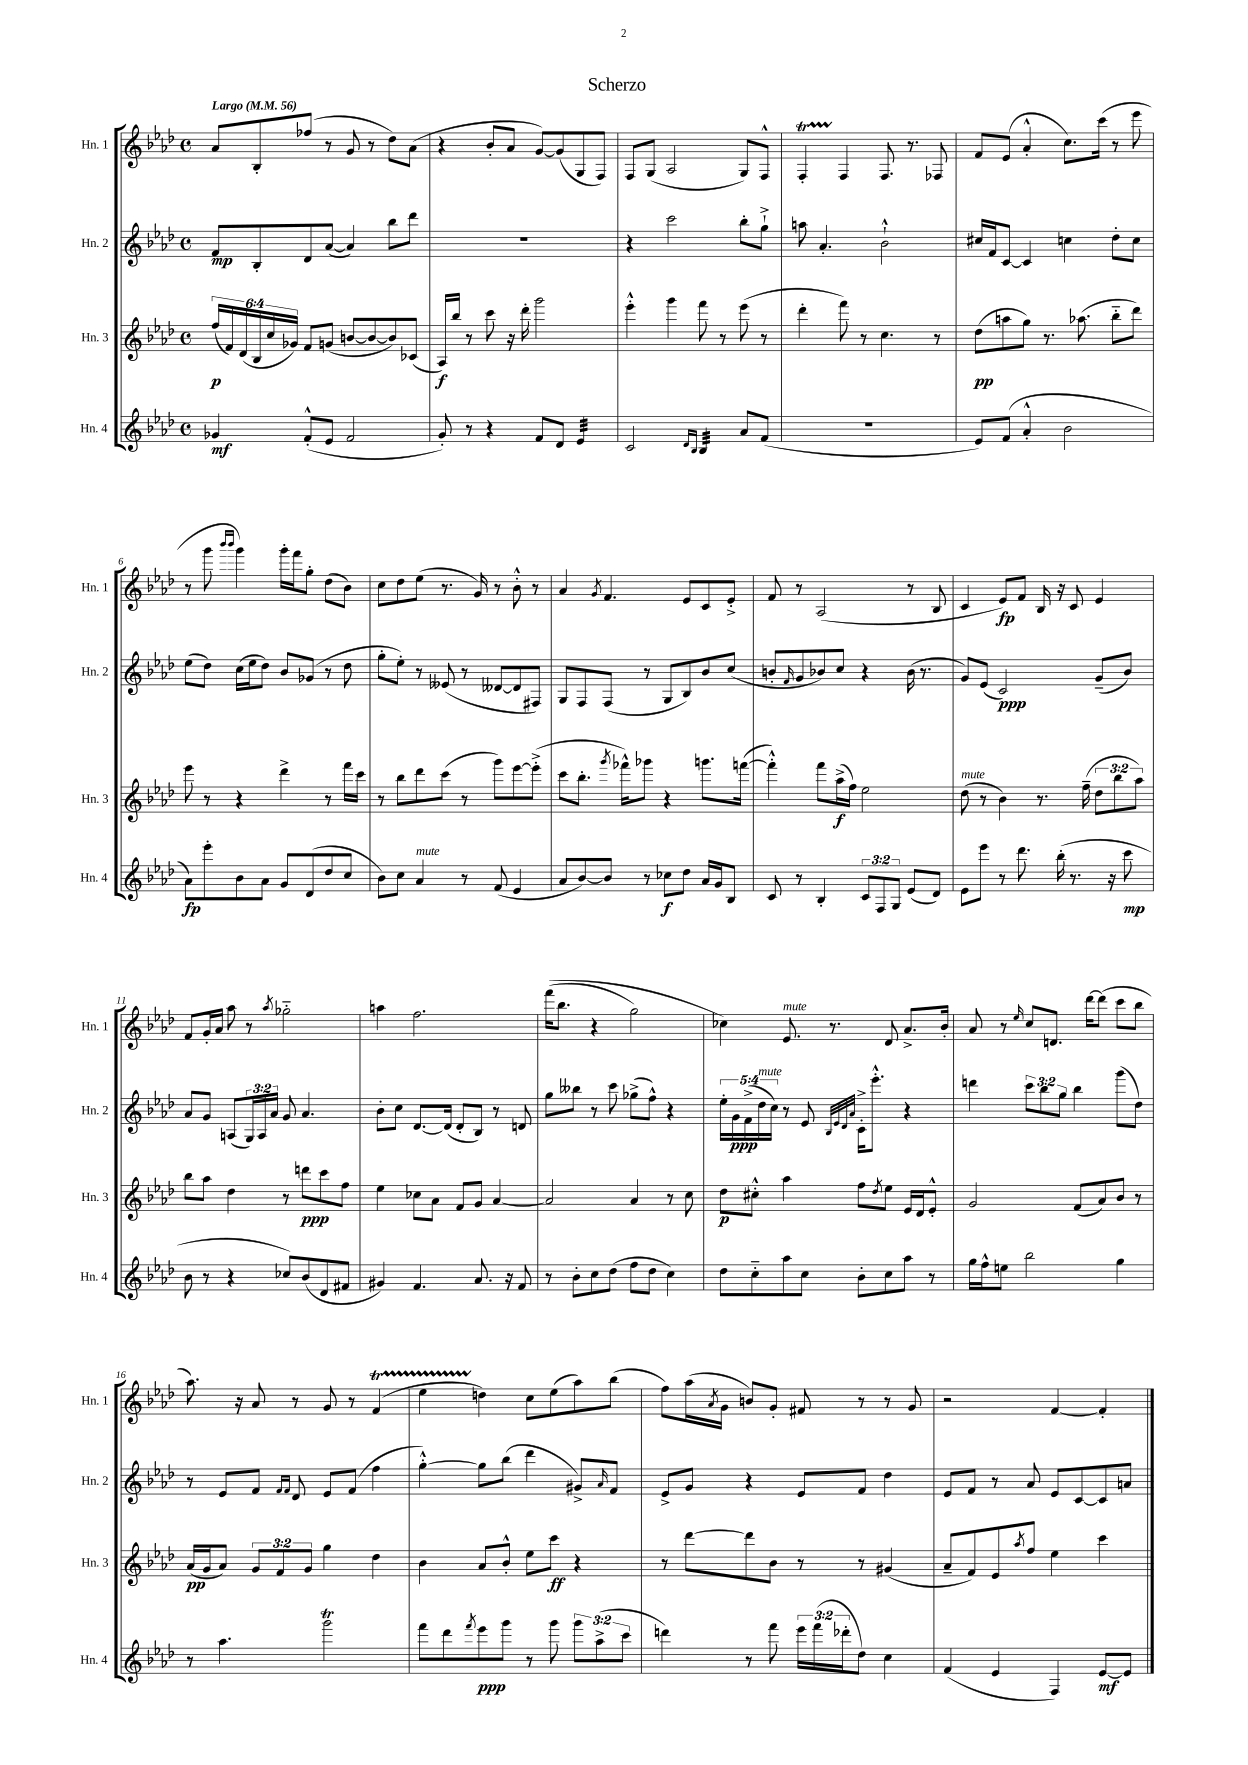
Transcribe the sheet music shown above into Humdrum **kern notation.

**kern	**kern	**kern	**kern
*staff4	*staff3	*staff2	*staff1
*clefG2	*clefG2	*clefG2	*clefG2
*k[b-e-a-d-]	*k[b-e-a-d-]	*k[b-e-a-d-]	*k[b-e-a-d-]
*M4/4	*M4/4	*M4/4	*M4/4
*met(c)	*met(c)	*met(c)	*met(c)
*MM56	*MM56	*MM56	*MM56
4g-/	(24ff/LL	8f/L	8a-/L
.	24f/)	.	.
.	(24d-/	.	.
.	24B-/	8B-'/	8B-'/
.	24cc/	.	.
.	24g-/JJ)	.	.
(8f'^^/L	8f/L	8d-/	(8ff-/J
8e-/J	(8g/J	([8a-/J	8r
2f/	[8b/L	4a-/])	8g/
.	8b/_	.	8r
.	8b/])	8bb-\L	8dd-\L)
.	(8c-/J	8ddd-\J	(8a-\J
=	=	=	=
8g'/)	16A-/LL)	1r	4r
.	16bb-/JJ	.	.
8r	8r	.	.
4r	8ccc\	.	8b-'/L
.	16r	.	8a-/J
.	16ddd-'\	.	.
8f/L	2ggg\	.	[8g/L)
8d-/J	.	.	(8g/]
4e-/	.	.	8G/
.	.	.	8F/J)
=	=	=	=
2c/	4eee-'^^\	4r	8F/L
.	.	.	(8G/J
.	4ggg\	2ccc\	2A-/
16qqd-/LL	.	.	.
16qqB-/JJ	.	.	.
4B-/	8fff\	.	.
.	8r	.	.
8a-/L	(8eee-\	8bb-'\L	8G/L)
(8f/J	8r	8gg`^\J	8F^^/J
=	=	=	=
1r	4ddd-'\	8aa\	4F'/
.	.	4.a-'/	.
.	8fff\)	.	4F/
.	8r	.	.
.	4.cc\	2b-`^^\	8.F/
.	.	.	8.r
.	8r	.	8F-/
=	=	=	=
8e-/L)	(8dd-\L	16cc#/LL	8f/L
.	.	16f/J	.
(8f/J	8aa\	[8c/J	(8e-/J
4a-'^^/	8gg\J)	4c/]	4a-'^^/
.	8.r	.	.
2b-\	.	4cc\	8.cc\L)
.	(8.aa-\	.	.
.	.	.	(16ccc\Jk
.	8bb-'~\L	8dd-'\L	8r
.	8ddd-\J)	8cc\J	8eee-\
=	=	=	=
8a-\L)	8eee-\	(8ee-\L	8r
8eee-'\	8r	8dd-\J)	8ggg\
.	.	.	16qqbbb-/LL
.	.	.	16qqbbb-/JJ
8b-\	4r	(16cc\LL	4ggg\)
.	.	16ee-\J	.
8a-\J	.	8dd-\J)	.
8g/L	4ddd-^\	8b-/L	16ggg'\LL
.	.	.	16fff\J
(8d-/	.	(8g-/J	8gg'\J
8dd-/	8r	8r	(8dd-\L
8cc/J	16fff\LL	8dd-\	8b-\J)
.	16ccc\JJ	.	.
=	=	=	=
8b-\L)	8r	8gg'\L	8cc\L
8cc\J	8bb-\L	8ee-'\J)	8dd-\
4a-/	8ddd-\	8r	(8ee-\J
.	(8ccc\J	(8e--/	8.r
8r	8r	8r	.
.	.	.	16g/)
(8f/	8ggg\L)	[8d--/L	8r
4e-/	[8eee-\	8d--/]	8b-'^^\
.	(8eee-'^\]J	8F#/J)	8r
=	=	=	=
8a-/L	8ccc\L	8G/L	4a-/
[8b-/)	8.bb-'\J	8F/	.
.	.	.	8qg/
8b-/]J	.	(8F/J	4.f/
.	8qggg/	.	.
.	16fff-^^\LK)	.	.
8r	8ggg-\J	8r	.
8cc-\L	4r	8G/L	.
8dd-\J	.	8B-/)	8e-/L
16a-/LL	8.ggg\L	8b-/	8c/
16g/J	.	.	.
8B-/J	.	(8cc/J	8e-'^/J
.	([16fff\Jk	.	.
=	=	=	=
8c/	4fff'^^\])	8b'/L	8f/
.	.	16qqf/	.
8r	.	8g/	8r
4B-'/	8fff\L	8b-/)	(2A-/
.	(16aa-^\L	8cc/J	.
.	16ff\JJ)	.	.
12c/L	2ee-\	4r	.
12F/	.	.	.
12G/J	.	.	.
(8e-/L	.	(16b-\	8r
.	.	8.r	.
8d-/J)	.	.	8B-/
=	=	=	=
8e-\L	(8dd-\	8g/L)	4c/
8eee-\J	8r	(8e-/J	.
8r	4b-\)	2c/)	8e-/L)
8.ddd-\	.	.	8f/J
.	8.r	.	16B-/
(16bb-'\	.	.	16r
8.r	.	.	8c/
.	(16ff~\	.	.
.	12dd-\L	(8g~/L	4e-/
16r	.	.	.
.	12bb-\	.	.
8ccc\	.	8b-/J)	.
.	12aa-\J)	.	.
=	=	=	=
8b-\	8bb-\L	8a-/L	8f/L
8r	8aa-\J	8g/J	16g'/L
.	.	.	16a-/JJ
4r	4dd-\	(8A/L	8aa-\
.	.	24G/L)	8r
.	.	24A/	.
.	.	24a-/JJ	.
.	.	.	8qaa-/
8cc-/L)	8r	8g/	2gg-'~\
(8b-/	8ddd\L	4.a-/	.
8d-/	8ccc\	.	.
8f#/J	8ff\J	.	.
=	=	=	=
4g#/)	4ee-\	8b-'\L	4aa\
.	.	8cc\J	.
4.f/	8cc-\L	[8.d-/L	2.ff\
.	8a-\J	.	.
.	.	(16d-/]Jk	.
.	8f/L	8d-'/L	.
8.a-/	8g/J	8B-/J)	.
.	[4a-/	8r	.
16r	.	.	.
8f/	.	8d/	.
=	=	=	=
8r	2a-/]	8gg\L	&((16fff\LK
.	.	.	8.bb-\J
8b-'\L	.	8bb--\J	.
8cc\	.	8r	4r
(8dd-\J	.	8ccc\	.
8ff\L	4a-/	(8gg-^\L	2gg\)
8dd-\J	.	8ff^^\J)	.
4cc\)	8r	4r	.
.	8cc\	.	.
=	=	=	=
8dd-\L	8dd-\L	20ee-'\LL	4cc-\&)
.	.	20g\	.
.	.	(20f^\	.
8cc'~\	8cc#'^^\J	.	.
.	.	20dd-\	.
.	.	20cc\JJ)	.
8aa-\	4aa-\	8r	8.e-/
8cc\J	.	8e-/	.
.	.	.	8.r
.	.	32qqB-/LLL	.
.	.	32qqe-/	.
.	.	32qqd-/	.
.	.	32qqa-/JJJ	.
8b-'\L	8ff\L	16c'^\LK	.
.	.	8.eee-'^^\J	.
.	8qdd-/	.	.
8cc\	8ee-\J	.	8d-/
8aa-\J	16e-/LL	4r	8.a-^/L
.	16d-/J	.	.
8r	8e-'^^/J	.	.
.	.	.	16b-'/Jk
=	=	=	=
16gg\LL	2g/	4ddd\	8a-/
16ff^^\J	.	.	.
8ee\J	.	.	8r
.	.	.	16qqee-/
2bb-\	.	12ccc\L	8cc/L
.	.	12bb-\	.
.	.	.	8.d/J
.	.	12gg\J	.
.	(8f/L	4bb-\	.
.	.	.	[16ddd-\LK
.	8a-/)	.	(8ddd-\]J
4gg\	8b-/J	(8ggg\L	8ccc\L
.	8r	8dd-\J)	8bb-\J
=	=	=	=
8r	(16a-/LL	8r	8.aa-\)
.	16g/J	.	.
4.aa-\	8a-/J)	8e-/L	.
.	.	.	16r
.	12g/L	8f/J	8a-/
.	12f/	.	.
.	.	16qqf/LL	.
.	.	16qqf/JJ	.
.	.	8d-/	8r
.	12g/J	.	.
2ggg\	4gg\	8e-/L	8g/
.	.	(8f/J	8r
.	4dd-\	4ff\	(4f/
=	=	=	=
8fff\L	4b-\	[4gg'^^\)	4ee-\
8ddd-\	.	.	.
8qfff/	.	.	.
8eee-\	8a-/L	8gg\]L	4dd\)
8ggg\J	8b-'^^/J	(8bb-\J	.
8r	8ee-\L	4ddd-\	8cc\L
8ggg\	8ccc\J	.	(8ee-\
12ggg\L	4r	8g#^/L)	8aa-\)
(12aa-^\	.	.	.
.	.	16qqa-/	.
.	.	8f/J	(8bb-\J
12ccc\J	.	.	.
=	=	=	=
4ddd\)	8r	8e-^/L	8ff\L)
.	[8ddd-\L	8g/J	(16aa-\L
.	.	.	8qa-/
.	.	.	16g\JJ
8r	8ddd-\]	4r	8b/L)
8fff\	8b-\J	.	8g'/J
24eee-\LL	8r	8e-/L	8f#/
(24fff\	.	.	.
24ddd-'\J	.	.	.
8dd-\J)	8r	8f/J	8r
4cc\	(4g#/	4dd-\	8r
.	.	.	8g/
=	=	=	=
(4f/	8a-~/L	8e-/L	2r
.	8f/)	8f/J	.
4e-/	8e-/	8r	.
.	8qaa-/	.	.
.	8ff/J	8a-/	.
4F/)	4ee-\	8e-/L	[4f/
.	.	[8c/	.
[8e-/L	4ccc\	8c/]	4f'/]
8e-/]J	.	8a/J	.
==	==	==	==
*-	*-	*-	*-
